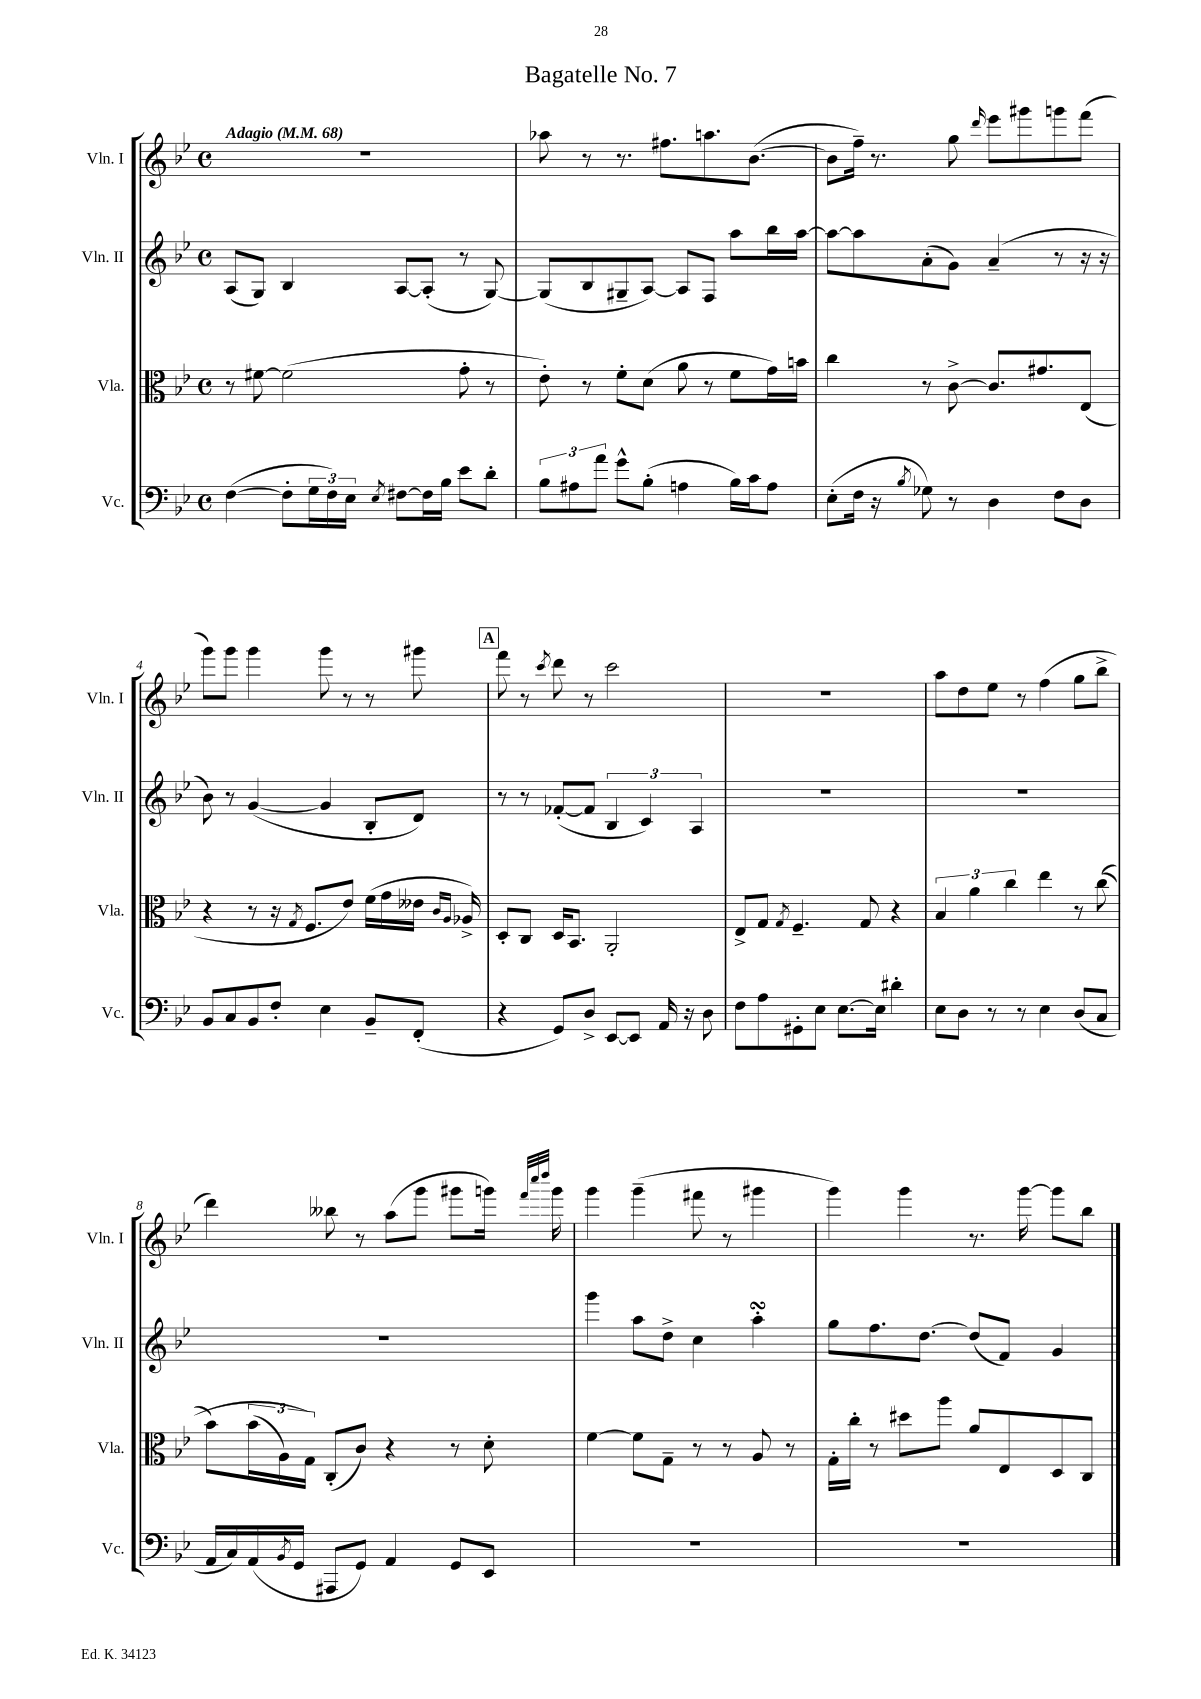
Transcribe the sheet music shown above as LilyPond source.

\header { title = "Bagatelle No. 7" }
<<
\new StaffGroup <<
\new Staff = "s0" \with { instrumentName = "Vln. I" shortInstrumentName = "Vln. I" } {
    \clef treble \key bes \major \defaultTimeSignature \time 4/4 \tempo "Adagio" 4 = 68
    R1 |
    aes''8 r8 r8. fis''8. a''8. bes'8.~( |
    bes'8 f''16--) r8. g''8 \grace { d'''16 } ees'''8 gis'''8 g'''8 f'''8( |
    g'''8) g'''8 g'''4 g'''8 r8 r8 gis'''8 |
    \mark \markup { \box "A" } f'''8 r8 \acciaccatura { c'''8 } d'''8 r8 c'''2 |
    R1 |
    a''8 d''8 ees''8 r8 f''4( g''8 bes''8-> |
    d'''4) beses''8 r8 a''8( g'''8 gis'''8 g'''16) \grace { f'''32 c''''32 d''''32 } g'''16 |
    g'''4 g'''4--( fis'''8 r8 gis'''4 |
    g'''4) g'''4 r8. g'''16~ g'''8 bes''8 \bar "|." |
}
\new Staff = "s1" \with { instrumentName = "Vln. II" shortInstrumentName = "Vln. II" } {
    \clef treble \key bes \major \defaultTimeSignature \time 4/4
    a8( g8) bes4 a8~ a8-.( r8 g8~) |
    g8( bes8 gis8-- a8~) a8 f8 a''8 bes''16 a''16~ |
    a''8~ a''8 a'8-.( g'8) a'4--( r8 r16 r16 |
    bes'8) r8 g'4~( g'4 bes8-. d'8) |
    \mark \markup { \box "A" } r8 r8 fes'8~-.( fes'8 \tuplet 3/2 { bes4 c'4) a4 } |
    R1 |
    R1 |
    R1 |
    g'''4 a''8 d''8-> c''4 a''4-.\turn |
    g''8 f''8. d''8.~ d''8( f'8) g'4 \bar "|." |
}
\new Staff = "s2" \with { instrumentName = "Vla." shortInstrumentName = "Vla." } {
    \clef alto \key bes \major \defaultTimeSignature \time 4/4
    r8 fis'8~ fis'2( g'8-. r8 |
    ees'8-.) r8 f'8-. d'8( a'8 r8 f'8 g'16) b'16 |
    c''4 r8 c'8~-> c'8. gis'8. ees8( |
    r4 r8 r16 \acciaccatura { g8 } f8. ees'8) f'16( g'16 eeses'16 \grace { c'16 a16 } aes16->) |
    \mark \markup { \box "A" } d8-. c8 d16 bes,8. a,2-. |
    ees8-> g8 \acciaccatura { g8 } f4.-- g8 r4 |
    \tuplet 3/2 { bes4 a'4 c''4 } ees''4 r8 c''8(\( |
    bes'8) \tuplet 3/2 { bes'16( a16) g16\) } c8-.( c'8) r4 r8 d'8-. |
    f'4~ f'8 g8-- r8 r8 a8 r8 |
    g16-. c''16-. r8 dis''8 a''8 a'8 ees8 d8 c8 \bar "|." |
}
\new Staff = "s3" \with { instrumentName = "Vc." shortInstrumentName = "Vc." } {
    \clef bass \key bes \major \defaultTimeSignature \time 4/4
    f4~( f8-. \tuplet 3/2 { g16 f16) ees16 } \acciaccatura { ees8 } fis8~ fis16 bes16 ees'8 d'8-. |
    \tuplet 3/2 { bes8 ais8 a'8 } g'8-^ bes8-.( a4 bes16) c'16 a8 |
    ees8-.( f16 r16 \acciaccatura { bes8 } ges8) r8 d4 f8 d8 |
    bes,8 c8 bes,8 f8-. ees4 bes,8-- f,8-.( |
    \mark \markup { \box "A" } r4 g,8) d8-> ees,8~ ees,8 a,16 r16 d8 |
    f8 a8 gis,8-. ees8 ees8.~ ees16 dis'4-. |
    ees8 d8 r8 r8 ees4 d8( c8 |
    a,16 c16) a,16( \acciaccatura { bes,8 } g,16 ais,,8 g,8) a,4 g,8 ees,8 |
    R1 |
    R1 \bar "|." |
}
>>
>>
